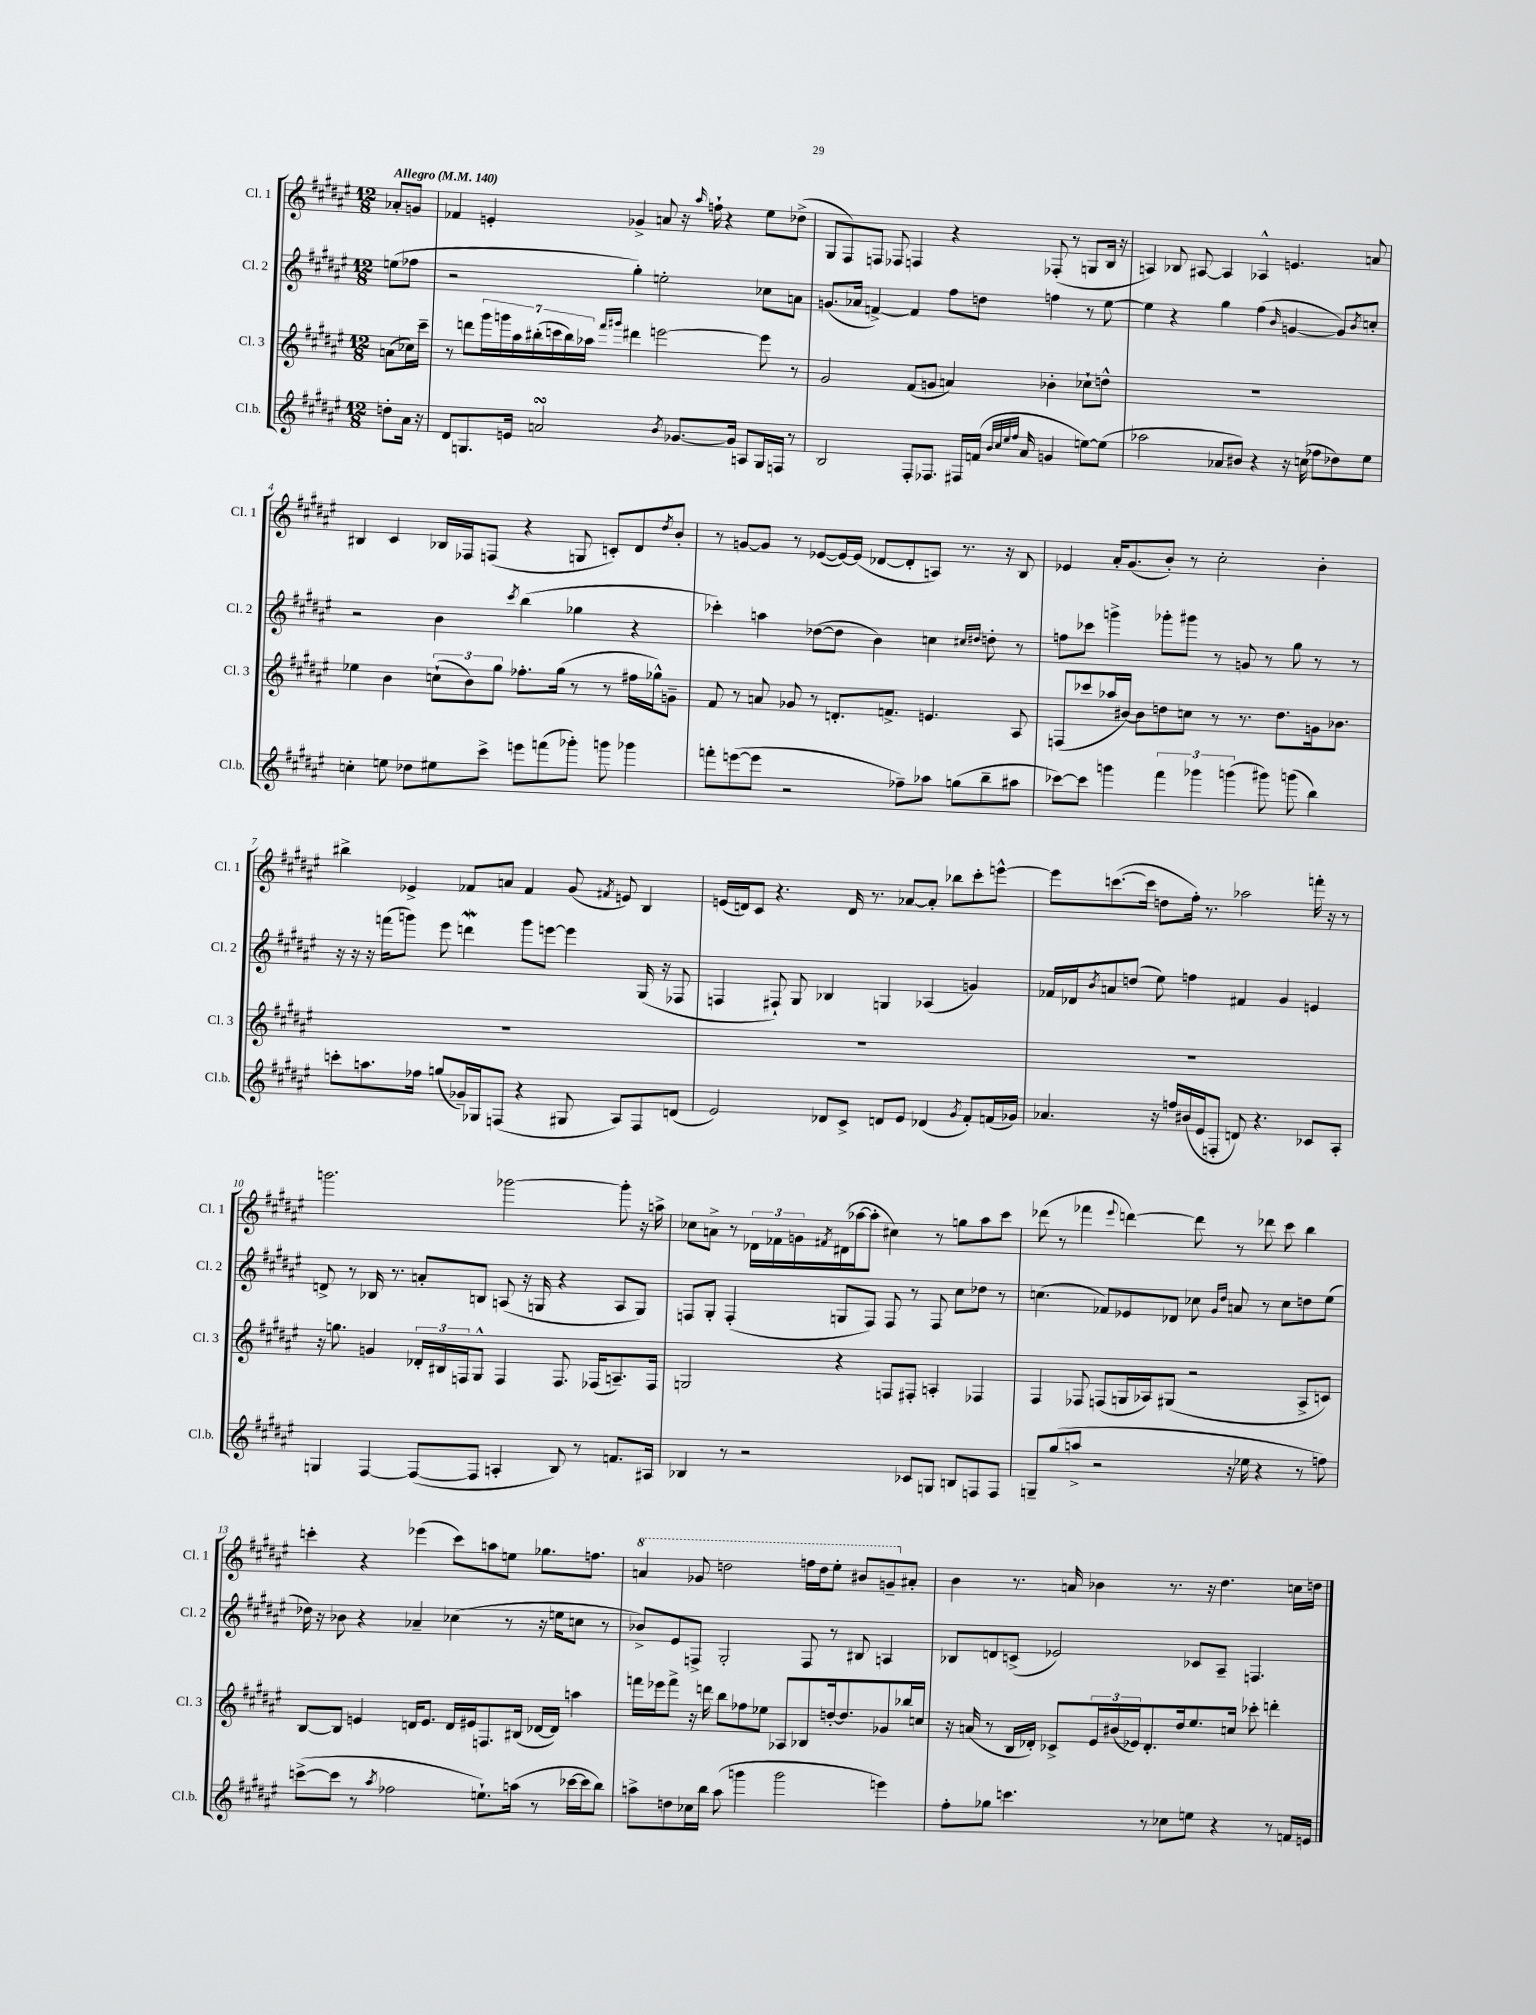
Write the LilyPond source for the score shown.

<<
\new StaffGroup <<
\new Staff = "s0" \with { instrumentName = "Cl. 1" shortInstrumentName = "Cl. 1" } {
    \clef treble \key fis \major \numericTimeSignature \time 12/8 \partial 4 \tempo "Allegro" 4 = 140
    aes'8-. g'8 |
    fes'4 e'4-. ges'4-> a'8 r16 \grace { ais''16 } f''16-! r4 eis''8 des''8->( |
    gis8 fis8) f8 fes8 f4 r4 fes8-.( r8 g8 b16 r16 |
    a4) bes8 ais8~ ais4 aes4-^ e'4. a'8 |
    bis4 cis'4 bes16 fes16 f8( r4 g8 c'8-.) dis'8 \acciaccatura { dis''8 } b'8-. |
    r8 g'8~ g'8 r8 ees'8~( ees'16~) ees'16( des'8~ des'8-. a8) r8. r16 b8 |
    ees'4 ais'16-. gis'8.( b'8-.) r8 cis''2-. b'4-. |
    bis''4-> ees'4-> fes'8 a'8 fes'4 gis'8( \acciaccatura { fis'8 } e'8) b4 |
    e'16( d'16) cis'8 r4. d'16 r8. aes'8~ aes'8-. bes''8 cis'''8-. e'''8~-^ |
    e'''8 c'''8.~( c'''16 d''8 fis''16-.) r8. aes''2 f'''16-. r16 r8 |
    g'''2. ges'''2~ ges'''8-. r16 a''16-> |
    ces''8 a'8-> r8 \tuplet 3/2 { des'16 fes'16 g'16 } \acciaccatura { fis'8 } dis'16( aes''16~ aes''8-. cis''4) r8 g''8 aes''8 cis'''8 |
    des'''8( r8 fes'''4 \appoggiatura { eis'''8 } d'''4~) d'''8 r8 des'''8 cis'''8 b''4 |
    c'''4-. r4 ees'''4( c'''8) a''8 e''8 ges''8. f''8. |
    \ottava #1 a''4 ges''8 d'''2 f'''16 d'''16 eis'''8-. bis''8 g''8-- \ottava #0 ais'!8-. |
    b'4 r8. a'16 bes'4 r8. r16 dis''4. c''16 d''16 \bar "|." |
}
\new Staff = "s1" \with { instrumentName = "Cl. 2" shortInstrumentName = "Cl. 2" } {
    \clef treble \key fis \major \numericTimeSignature \time 12/8 \partial 4
    e''8( fes''8 |
    r2 gis''4-.) e''2-. ces''8 a'8 |
    g'8.( aes'16 f'4~->) f'4 fis''8 d''8 f''4 r8 eis''8~ |
    eis''4 r4 gis''4 fis''4( \grace { b'16 } g'4~ g'8) \acciaccatura { b'8 } c''8-. |
    r2 b'4 \acciaccatura { cis'''8 } b''4( ges''4 r4 |
    ces'''4-.) a''4 des''8~( des''8 b'4) c''4 \grace { cis''16 dis''16 } d''8-. r8 |
    f''8 ces'''8 g'''4-> ges'''8-. gis'''8 r8 g'8 r8 gis''8 r8 r8 |
    r16 r16 r16 f'''16( g'''8) eis'''8 d'''4\mordent g'''8 e'''8~ e'''4 gis16( r16 fes8 |
    f4 fis8-!) gis8 bes4 g4 aes4( g'4) |
    fes'16 des'16 \acciaccatura { b'8 } a'8 d''8( eis''8) f''4 fis'4 gis'4 e'4 |
    d'8-> r8 bes16 r8. a'8-. b8 a8( r16 g16 r4 a8 g8) |
    f8 gis8-. f4-.( g8 f8) f8 r8 f8 cis''8 des''8 r8 |
    c''4.( fes'8) ees'8 des'8 ces''8 \grace { gis'16 dis''16 } a'8 r8 ces''8 d''8 eis''8( |
    des''16) r16 bes'8 r4 aes'4-- ces''4( r8 r16 e''16 c''8 r8 |
    bes'8->) eis'8 f8-> gis2-. f8 r8 bis8 a4 |
    bes8 d'8 c'8->( ees'2) ces'8 ais8-- f4. \bar "|." |
}
\new Staff = "s2" \with { instrumentName = "Cl. 3" shortInstrumentName = "Cl. 3" } {
    \clef treble \key fis \major \numericTimeSignature \time 12/8 \partial 4
    a'8( ces''16) cis'''16-- |
    r8 d'''8 \tuplet 7/4 { gis'''16 g'''16 ais''16 bis''16-.( c'''16 bis''16) aes''16 } \grace { fis'''16 gis'''16 } dis'''4 e'''2~ e'''8 r8 |
    gis'2 fis'8( g'8 a'4) bes'4-. ces''8-! d''8-^ |
    R1. |
    ees''4 b'4 \tuplet 3/2 { c''8-!( b'8) gis''8 } fes''8.-. gis''16( r8 r8 fis''16 ges''16-^) g'8-- |
    fis'8 r8 a'8 ges'8 r8 d'8.-. f'8.-> e'4. ais8 |
    f8( ces'''8 aes''16 bis'16~) bis'8 d''8 c''8 r8 r8. d''8. g'16 bes'8. |
    R1. |
    R1. |
    R1. |
    r16 g''8. g'4 \tuplet 3/2 { des'16-. bis16 f16 } gis8-^ f4 f8. fes16( a8.--) fes16 |
    g2 r4 f8 fis8-. a4-. fes4 |
    fis4 fes8 f8( g16 aes16) gis8( r2 aes8-> c'8) |
    b8~ b8 e'4 d'16 e'8. d'16 eis'16 f8. bis16( des'16~ des'16) a''4 |
    f'''16 ees'''16 f'''8-> r16 d'''16 b''8 fes''8 ees''8 aes8 bes8 d''16~-. d''8. ges'8 bes''16 c''16 |
    r16 a'16( r8 b16 des'16-.) ces'8-> \tuplet 3/2 { eis'16 bis'16( ees'16) } des'8.-. dis''16 eis''8. c''16 ces'''8-. d'''4-. \bar "|." |
}
\new Staff = "s3" \with { instrumentName = "Cl.b." shortInstrumentName = "Cl.b." } {
    \clef treble \key fis \major \numericTimeSignature \time 12/8 \partial 4
    d''8-. ais'16 r16 |
    dis'8 g8. e'16 a'2\turn \acciaccatura { b'8 } ges'8.~ ges'16 a8 g16 f16 r8 |
    b2 fis8-. fes8. fis16 f'16( \grace { b'32 cis''32 eis''32 fis''32 } ais'16 g'4 e''8~) e''8( |
    aes''2 aes'8 bis'8) r4 r16 c''16( fes''8 des''8) eis''8 |
    c''4-. e''8 des''8 eis''8 cis'''8-> e'''8 f'''8( ges'''8-.) g'''8 ges'''4 |
    f'''8-. e'''8~( e'''8 r2 fes''8--) aes''8 g''8( b''8-- ais''8 |
    ces'''8~) ces'''8 g'''4 \tuplet 3/2 { fis'''4 ges'''4 g'''4( } gis'''8) g'''8( b''4) |
    c'''8-. a''8. fes''16 g''8( ges'16--) ges16 f8( r4 gis8 ais8) f8 d'8( |
    eis'2) des'8 cis'8-> d'8 eis'8 des'4( \acciaccatura { gis'8 } fis'8-.) f'16( ges'16) |
    aes'4. r16 f''16 bis'16( eis'16 f8-. d'8) r4. ces'8 ais8-. |
    g4 fis4~ fis8~( fis8 a4-. b8) r8 f'8. ais16 |
    bes4 r8 r2 ces'8 g8 b8 f8 f8 |
    g8-- gis''8( a''8-> r2 r16 ees''16 r4 r8 f''8) |
    c'''8~->( c'''8 r8 \acciaccatura { ais''8 } fes''2 e''8.-!) a''16( r8 ces'''16~ ces'''16 b''8) |
    a''8-> d''8 ces''16 b''16 a''8( g'''4 g'''2 e'''4) |
    fis''8-. ges''8 c'''4. r8 ces''8 e''8 r4 r8 f'16 e'16 \bar "|." |
}
>>
>>
